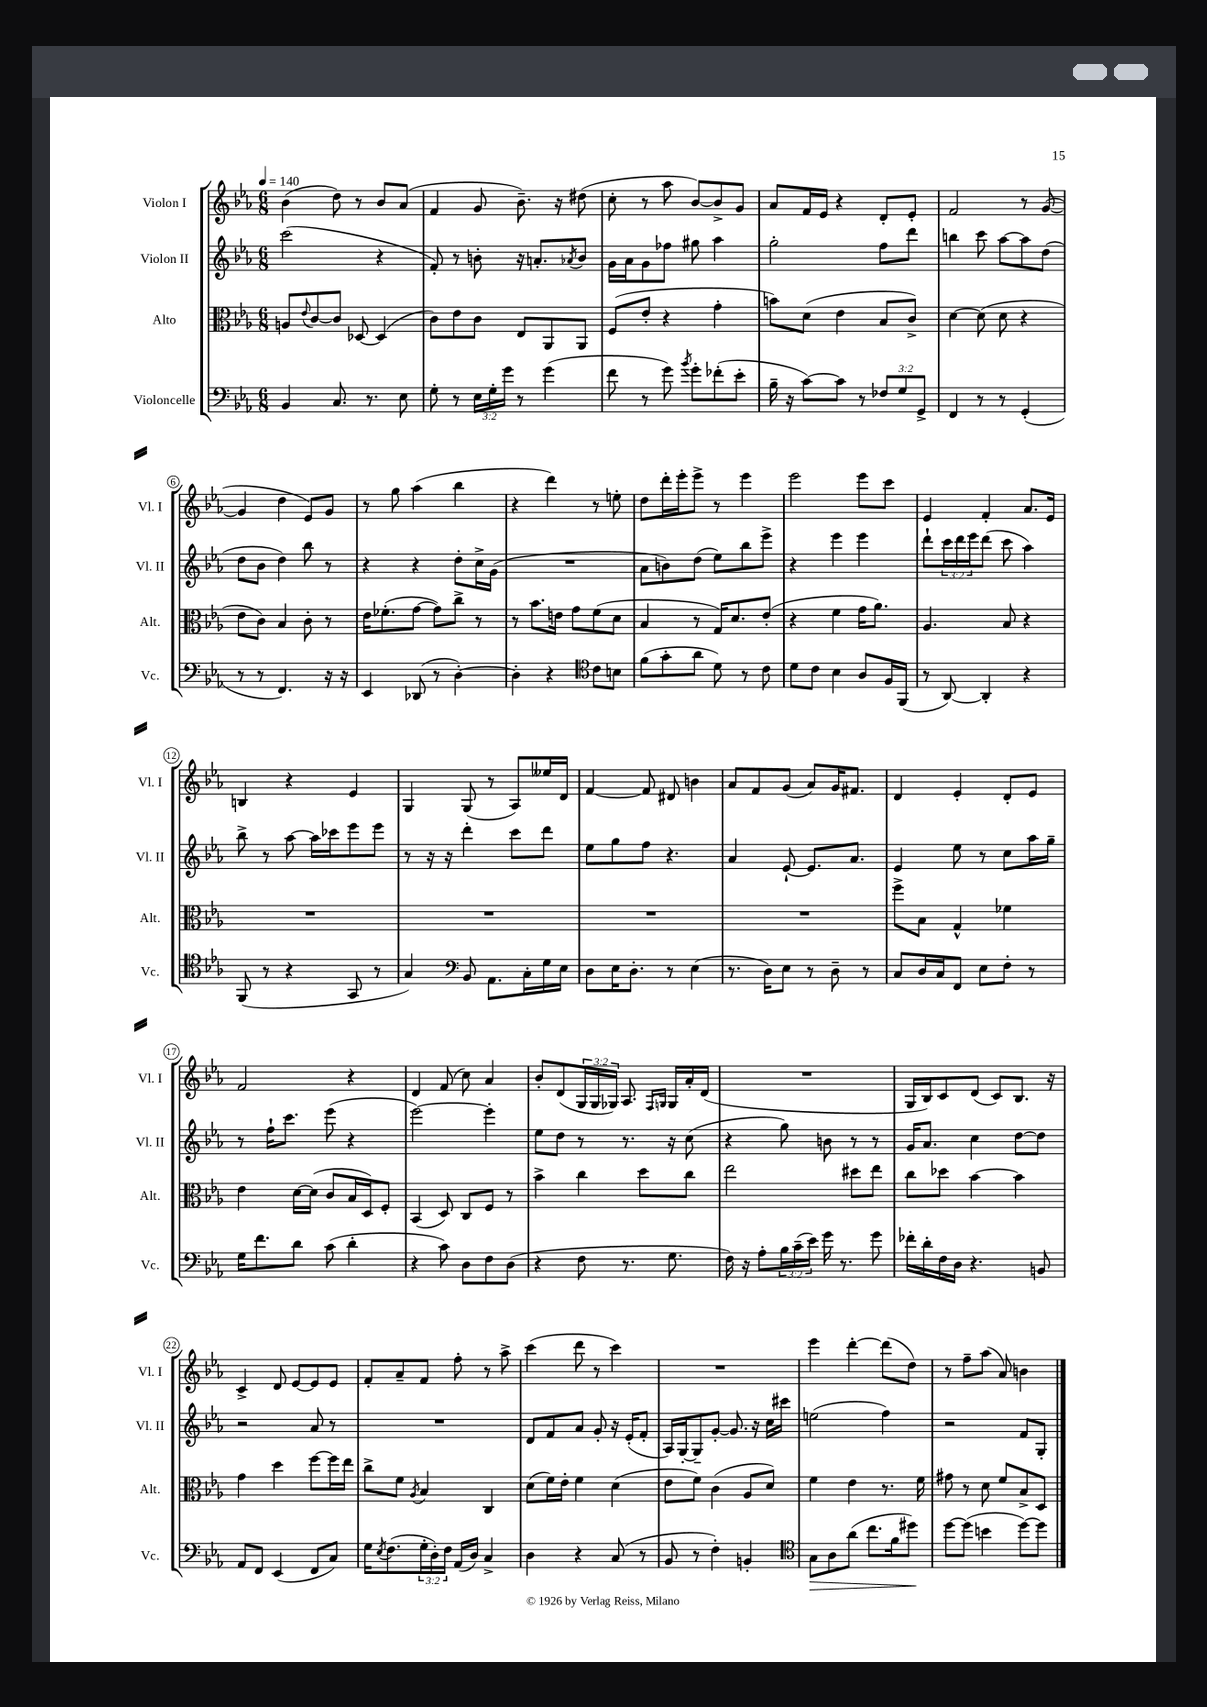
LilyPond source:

<<
\new StaffGroup <<
\new Staff = "s0" \with { instrumentName = "Violon I" shortInstrumentName = "Vl. I" } {
    \clef treble \key ees \major \numericTimeSignature \time 6/8 \override Staff.TupletNumber.text = #tuplet-number::calc-fraction-text \tempo 4 = 140
    bes'4( d''8) r8 bes'8 aes'8( |
    f'4 g'8 bes'8.--) r16 dis''8( |
    c''8-. r8 aes''8 bes'8~) bes'8-> g'8 |
    aes'8 f'16 ees'16 r4 d'8-. ees'8-. |
    f'2 r8 g'8~( |
    g'4 d''4 ees'8) g'8 |
    r8 g''8 aes''4( bes''4 |
    r4 d'''4) r8 e''8-. |
    d''8 d'''16-. ees'''16-. ees'''8-> r8 ees'''4 |
    ees'''2 ees'''8 c'''8 |
    ees'4 f'4-. aes'8. ees'16 |
    b4 r4 ees'4 |
    g4 g8( r8 aes8) eeses''16 d'16 |
    f'4~ f'8 dis'8 b'4 |
    aes'8 f'8 g'8( aes'8) g'16 fis'8. |
    d'4 ees'4-. d'8-. ees'8 |
    f'2 r4 |
    d'4 f'8( c''8) aes'4 |
    bes'8-. d'8( \tuplet 3/2 { g16 g16 ges16) } aes8. \grace { f16 g16 } g16 aes'16-. d'16( |
    R2. |
    g16 bes16) c'8 d'8( c'8) bes8. r16 |
    c'4-> d'8 ees'8~ ees'8 ees'8 |
    f'8-. aes'8-- f'8 f''8-. r8 aes''8-> |
    c'''4( d'''8 r8 c'''4) |
    R2. |
    ees'''4 d'''4~-. d'''8( d''8) |
    r8 f''8-- aes''8( aes'8) b'4 \bar "|." |
}
\new Staff = "s1" \with { instrumentName = "Violon II" shortInstrumentName = "Vl. II" } {
    \clef treble \key ees \major \numericTimeSignature \time 6/8 \override Staff.TupletNumber.text = #tuplet-number::calc-fraction-text
    c'''2( r4 |
    f'8-.) r8 b'8-. r16 a'8.-. \acciaccatura { aes'8 } b'8 |
    g'16 aes'16 g'8 fes''8 gis''8 aes''4 |
    g''2-. f''8 d'''8 |
    b''4 c'''8 aes''8~ aes''8 d''8( |
    d''8 bes'8 d''4) bes''8 r8 |
    r4 r4 d''8-. c''16-> g'16( |
    R2. |
    aes'8 b'8) d''8( ees''8) bes''8 ees'''8-> |
    r4 ees'''4 ees'''4 |
    d'''8-! \tuplet 3/2 { c'''16 d'''16 ees'''16 } d'''8( c'''8 aes''4) |
    bes''8-> r8 aes''8~ aes''16 ces'''16 ees'''8 ees'''8 |
    r8 r16 r16 d'''4-. c'''8 d'''8 |
    ees''8 g''8 f''8 r4. |
    aes'4 ees'8~-! ees'8. aes'8. |
    ees'4 ees''8 r8 c''8 aes''16 g''16-- |
    r8 f''16-! c'''8. ees'''8( r4 |
    ees'''2~) ees'''4-. |
    ees''8 d''8 r8 r8. r16 c''8( |
    r4 g''8) b'8 r8 r8 |
    g'16 aes'8. c''4 d''8~ d''8 |
    r2 aes'8 r8 |
    R2. |
    d'8 f'8 aes'8 g'8-. r16 ees'16-.( f'8-. |
    aes16) g16~-. g8-- g'8~-. g'8. r16 c''16 cis'''16 |
    e''2( f''4) |
    r2 f'8 g8-. \bar "|." |
}
\new Staff = "s2" \with { instrumentName = "Alto" shortInstrumentName = "Alt." } {
    \clef alto \key ees \major \numericTimeSignature \time 6/8
    a8 \appoggiatura { ees'8 } c'8~ c'8 des8~ des4( |
    c'8) ees'8 c'8 ees8 aes,8 aes,8 |
    f8( ees'8-. r4 g'4-. |
    b'8) d'8( ees'4 bes8 c'8->) |
    d'4~ d'8( d'8 r4 |
    ees'8 c'8) bes4 c'8-. r8 |
    ees'16 fes'8.-.( g'8~ g'8) c''8-> r8 |
    r8 bes'8. e'16 g'8 f'8( d'8 |
    bes4 r8 g16) d'8. ees'8-.( |
    r4 f'4 g'16 aes'8.) |
    aes4. bes8 r4 |
    R2. |
    R2. |
    R2. |
    R2. |
    f''8-> bes8 g4-^ fes'4 |
    ees'4 d'16~ d'16( c'8 bes16 d16) f8-. |
    bes,4( d8) c8 f8 r8 |
    bes'4-> c''4 d''8 c''8 |
    ees''2 dis''8 ees''8 |
    c''8 des''8 bes'4~ bes'4 |
    g'4 d''4 f''8~ f''16 ees''16 |
    c''8-> f'8 \acciaccatura { aes8 } bes4 c4 |
    d'8( f'16) ees'16-. f'4 d'4( |
    ees'8 f'8) c'4( aes8 d'8) |
    f'4 ees'4 r8. f'16 |
    gis'8 r8 d'8 f'8 bes8-> d8 \bar "|." |
}
\new Staff = "s3" \with { instrumentName = "Violoncelle" shortInstrumentName = "Vc." } {
    \clef bass \key ees \major \numericTimeSignature \time 6/8 \override Staff.TupletNumber.text = #tuplet-number::calc-fraction-text
    bes,4 c8. r8. ees8 |
    g8-. r8 \tuplet 3/2 { ees16 g16-. g'16 } r8 g'4( |
    f'8 r8 g'8) \acciaccatura { bes'8 } g'8-. fes'8-.( ees'8-. |
    bes16-- r16 c'8~) c'8 r8 \tuplet 3/2 { fes8 g8 g,8-> } |
    f,4 r8 r8 g,4-.( |
    r8 r8 f,4.) r16 r16 |
    ees,4 des,8( r8 d4~-.) |
    d4-. r4 \clef tenor c'8 b8 |
    f'8( g'8-. aes'8 d'8) r8 c'8 |
    d'8 c'8 bes4 aes8 f16 f,16( |
    r8 aes,8~) aes,4-. r4 |
    f,8( r8 r4 g,8 r8 |
    g4) \clef bass bes,8 aes,8. c16-. g16 ees16 |
    d8 ees16 d8.-. r8 ees4( |
    r8. d16) ees8 r8 d8-- r8 |
    c8 d16 c16 f,8 ees8 f8-. r8 |
    g16 f'8. d'8 c'8( d'4-. |
    r4 c'8) d8 f8 d8( |
    r4 f8 r8. g8. |
    f16) r16 aes8-. \tuplet 3/2 { bes16 c'16--( ees'16) } g'16 r8. g'8 |
    fes'16-. d'16-. f16 d16 r4. b,8 |
    aes,8 f,8 ees,4( f,8 c8) |
    g16 \acciaccatura { ees8 } f8.( \tuplet 3/2 { g16-. d16-.) f16 } aes,16( d16) c4-> |
    d4 r4 c8( r8 |
    bes,8 r8 f4-.) b,4-. |
    \clef tenor g8\> aes8 aes'8( c''8. f'16 dis''8\!) |
    d''8~ d''8( b'4 d''8~) d''8 \bar "|." |
}
>>
>>
\layout { \context { \Score \override BarNumber.stencil = #(make-stencil-circler 0.1 0.3 ly:text-interface::print) } }
